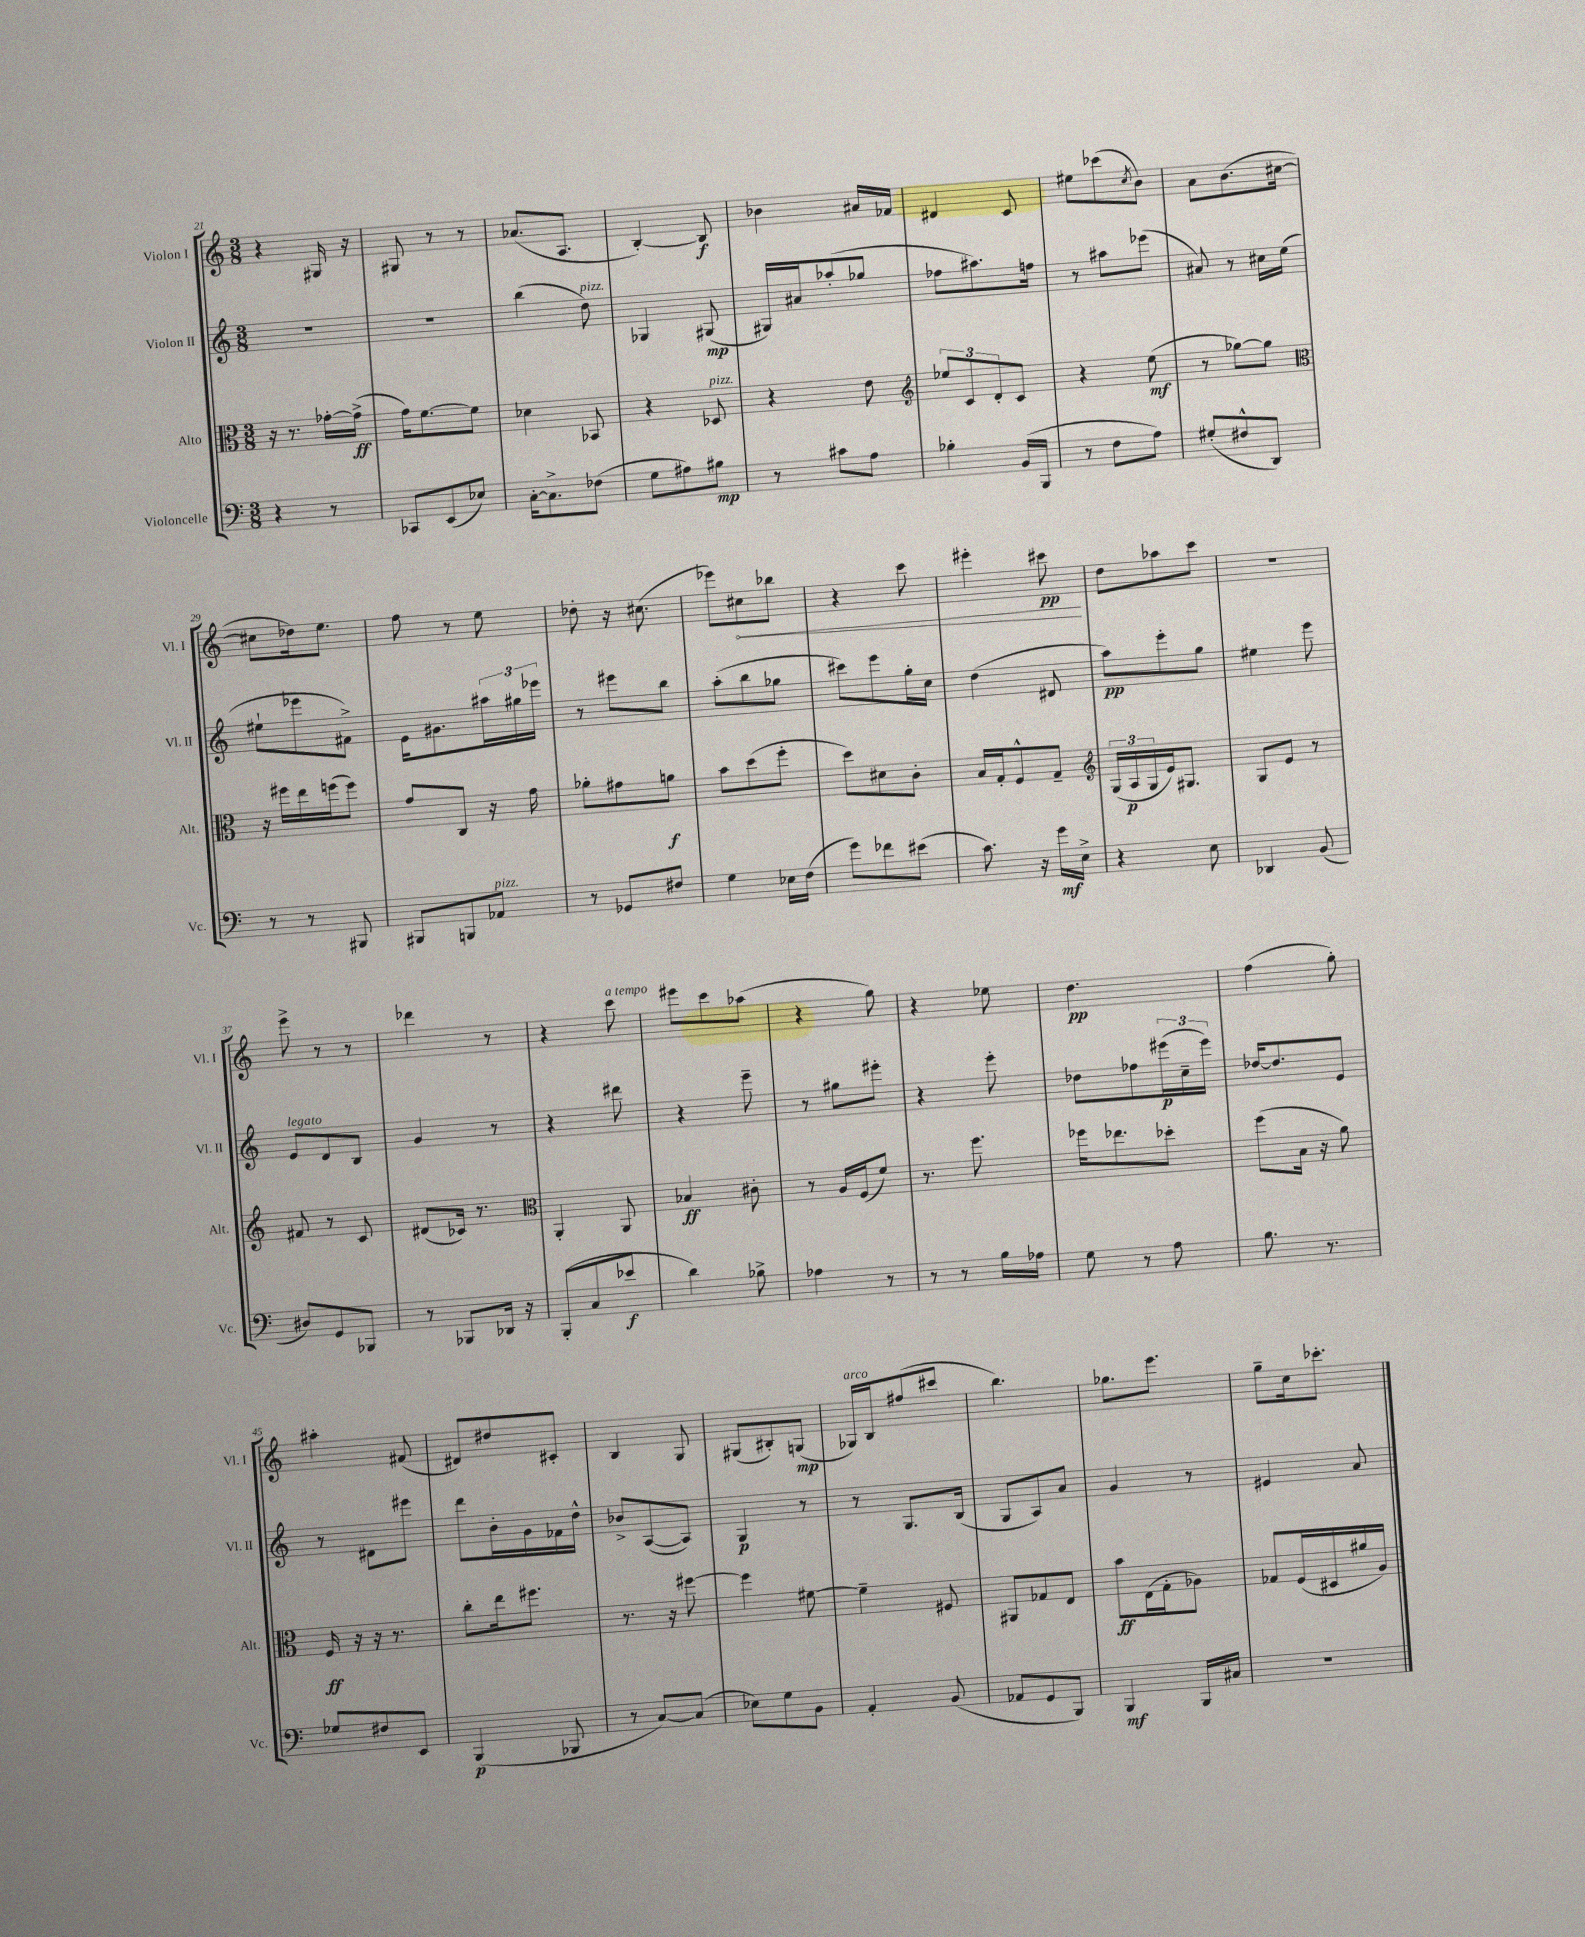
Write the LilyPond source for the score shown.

<<
\new StaffGroup <<
\new Staff = "s0" \with { instrumentName = "Violon I" shortInstrumentName = "Vl. I" } {
    \clef treble \key c \major \numericTimeSignature \time 3/8
    r4 gis16 r16 |
    gis8 r8 r8 |
    aes'8.( a8. |
    b4~-.) b8\f |
    bes'4 ais'16 fes'16 |
    dis'4 c'8 |
    eis''8 ces'''8( \acciaccatura { c''8 } b'8) |
    a'8 b'8.( cis''16~ |
    cis''8 des''16) e''8. |
    f''8 r8 e''8 |
    des''8-. r16 cis''8.( |
    ees'''8) \once \override Hairpin.circled-tip = ##t cis''8\< bes''8 |
    r4 c'''8 |
    eis'''4-. cis'''8\pp\! |
    d''8 aes''8 c'''8 |
    R4. |
    e'''8-> r8 r8 |
    des'''4 r8 |
    r4 c'''8^\markup { \italic "a tempo" } |
    eis'''8 c'''8 aes''8( |
    r4 g''8) |
    r4 ees''8 |
    d''4.\pp |
    f''4( g''8-.) |
    ais''4-. fis'8( |
    dis'8) dis''8 cis'8-. |
    b4 g8 |
    gis8( bis8-.) g8\mp( |
    ges16^\markup { \italic "arco" }) b16 fis''8( cis'''8 |
    b''4.) |
    ges''8. e'''8. |
    g''8-- c''16 ces'''8.-. \bar "|." |
}
\new Staff = "s1" \with { instrumentName = "Violon II" shortInstrumentName = "Vl. II" } {
    \clef treble \key c \major \numericTimeSignature \time 3/8
    R4. |
    R4. |
    b''4( d''8^\markup { \italic "pizz." }) |
    ges4 gis8\mp( |
    gis16) ais'16 aes''8-.( ges''8 |
    fes''8 ais''8.) f''16 |
    r8 ais''8 ees'''8( |
    ais'8) r8 cis''16 e''16( |
    eis''8-! ees'''8 fis'8->) |
    e'16 gis'8. \tuplet 3/2 { ais''16 gis''16 ees'''16 } |
    r8 eis'''8 b''8 |
    a''8-.( b''8 ges''8 |
    cis'''8) e'''8 g''16-. c''16 |
    d''4( dis'8 |
    a''8\pp) e'''8-. g''8 |
    eis''4 e'''8 |
    e'8^\markup { \italic "legato" } d'8 b8 |
    g'4 r8 |
    r4 dis'''8 |
    r4 e'''8-- |
    r8 gis''8 eis'''8-. |
    r4 e'''8-. |
    des''8 fes''8 \tuplet 3/2 { eis'''16\p( c''16-- eis'''16) } |
    des''16~ des''8. e'8 |
    r8 dis'8 eis'''8 |
    d'''8 b'16-. g'16 fes'16 d''16-^ |
    bes'8-> a8~( a8) |
    g4\p r8 |
    r8 g8. b16( |
    g8 a8) a'8 |
    g'4 r8 |
    eis'4 a'8 \bar "|." |
}
\new Staff = "s2" \with { instrumentName = "Alto" shortInstrumentName = "Alt." } {
    \clef alto \key c \major \numericTimeSignature \time 3/8
    r16 r8. ges'16~-. ges'16->\ff( |
    g'16) f'8.~ f'8 |
    des'4 bes,8 |
    r4 des8^\markup { \italic "pizz." } |
    r4 e'8 |
    \clef treble \tuplet 3/2 { ees''8 c'8 d'8-. } c'8 |
    r4 e''8\mf( |
    r8 ges''8~) ges''8 |
    \clef alto r16 fis''16 e''16 f''16( f''8) |
    g'8 c8 r16 g'16 |
    aes'8-. gis'8 a'8\f |
    b'8 d''8( f''8-. |
    d''8) dis'8 c'8-. |
    b16 g16-. f8-^ g8-- |
    \clef treble \tuplet 3/2 { g16( a16\p g16 } e'16) gis8. |
    g8 e'8 r8 |
    fis'8 r8 c'8 |
    dis'8( ces'16) r8. |
    \clef alto a,4-. a,8 |
    bes4\ff cis'8-. |
    r8 a16 f16( f'8) |
    r8. f''8. |
    fes''16 ees''8. des''8-. |
    f''8( b16 r16 a'8) |
    f16\ff r16 r16 r8. |
    c''8-. e''16 fis''8. |
    r8. r16 fis''8~ |
    fis''4 fis'8~ |
    fis'4-- fis8 |
    ais,8 ges8 e8 |
    b'8\ff e16( g16-. aes8) |
    ges8 f16( dis16 ais'16 a16) \bar "|." |
}
\new Staff = "s3" \with { instrumentName = "Violoncelle" shortInstrumentName = "Vc." } {
    \clef bass \key c \major \numericTimeSignature \time 3/8
    r4 r8 |
    ces,8 e,8( ees8) |
    c16~-. c8.-> fes8( |
    g8 ais8) bis8\mp |
    r8 cis'8 a8 |
    bes4-. b,16( b,,16 |
    r8 f8 a8) |
    gis8-.( fis8-^ d,8) |
    r8 r8 bis,,8 |
    bis,,8 b,,8 aes,8^\markup { \italic "pizz." } |
    r8 ges,8 fis8 |
    g4 ees16 f16( |
    g'8) fes'8 eis'8( |
    c'8.) r16 g'16\mf e16-> |
    r4 e8 |
    des,4 b,8( |
    dis8) g,8 bes,,8 |
    r8 bes,,8 des,16 r16 |
    b,,8-.( c8 ees'8\f |
    d'4) bes8-> |
    aes4 r8 |
    r8 r8 b16 aes16 |
    g8 r8 a8 |
    b8. r8. |
    ges8 fis8 e,8 |
    b,,4\p( bes,,8 |
    r8 c8~) c8( |
    ees8) g8 b,8 |
    a,4-. b,8( |
    aes,8 g,8 b,,8) |
    b,,4\mf b,,16 cis16 |
    R4. \bar "|." |
}
>>
>>
\layout { \context { \Score currentBarNumber = #21 } }
